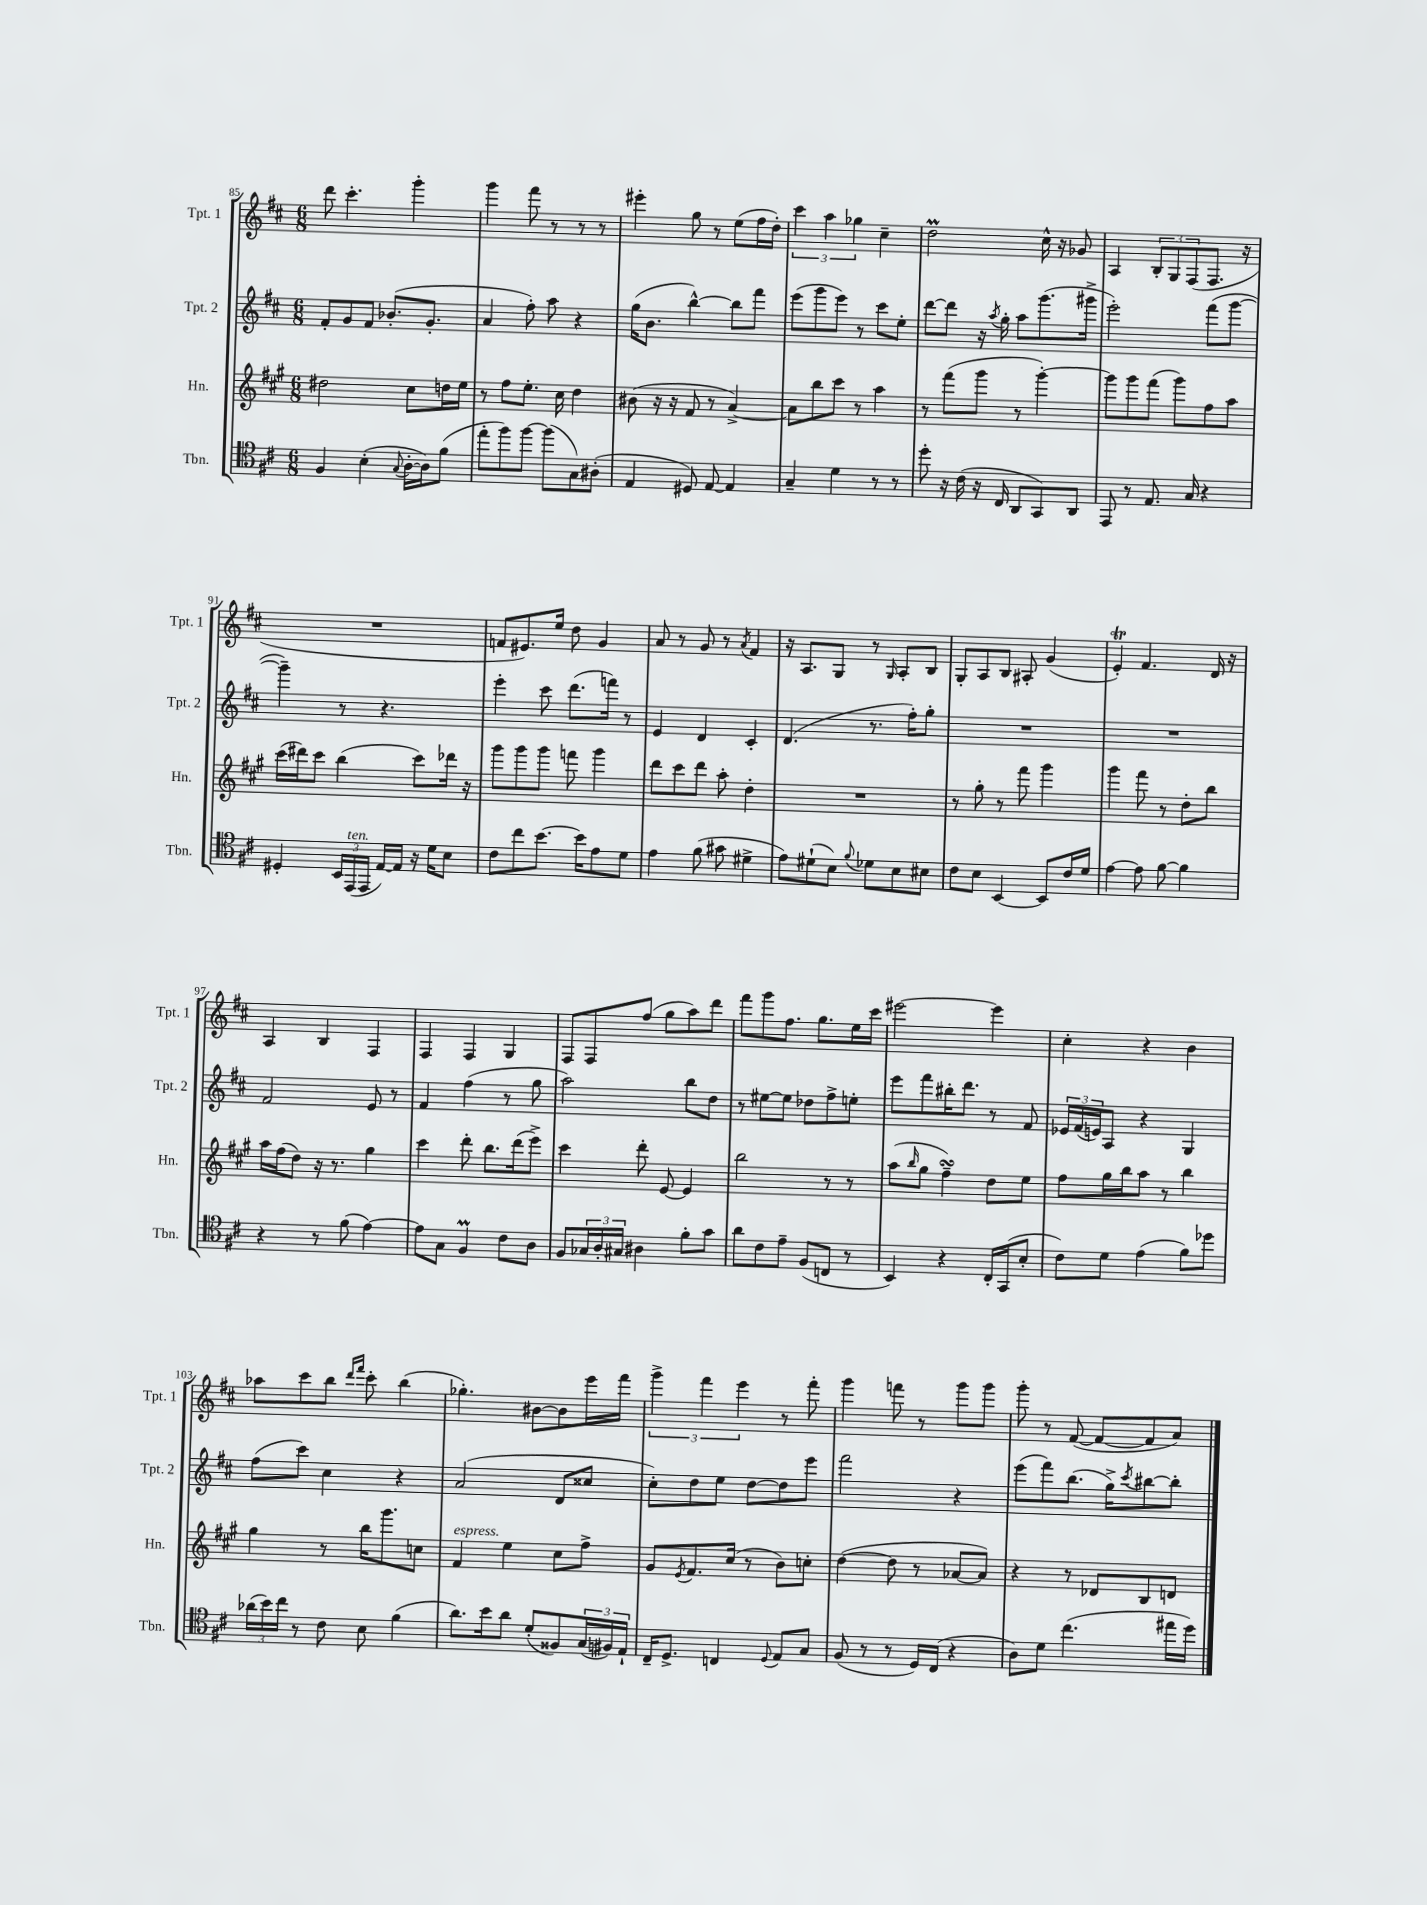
<<
\new StaffGroup <<
\new Staff = "s0" \with { instrumentName = "Tpt. 1" shortInstrumentName = "Tpt. 1" } {
    \clef treble \key d \major \numericTimeSignature \time 6/8
    d'''8 cis'''4.-. g'''4-. |
    g'''4 fis'''8 r8 r8 r8 |
    eis'''4-. g''8 r8 e''8( fis''16 d''16-.) |
    \tuplet 3/2 { cis'''4 a''4 ges''4 } cis''4-- |
    d''2\prall cis''16-^ r16 ges'8 |
    a4 \tuplet 3/2 { b8-. g8 fis8( } fis8. r16 |
    R2. |
    f'8 eis'8.) e''16 d''8 g'4 |
    a'8 r8 g'8 r8 \acciaccatura { a'8 } fis'4 |
    r16 a8. g8 r8 \grace { g16 } a8-. b8 |
    g8-. a8 b8 ais8-. g'4( |
    e'4-.\trill) fis'4. d'16 r16 |
    a4 b4 fis4 |
    fis4 fis4 g4 |
    fis8 fis8 fis''8( g''8 a''8) d'''8 |
    fis'''8 g'''8 fis''8. g''8. e''16 cis'''16 |
    eis'''2~ eis'''4 |
    cis''4-. r4 b'4 |
    aes''8 cis'''8 b''8 \grace { d'''16 fis'''16 } cis'''8-. b''4( |
    ges''4.-.) bis'8~ bis'8 e'''16 fis'''16 |
    \tuplet 3/2 { g'''4-> fis'''4 e'''4 } r8 fis'''8-. |
    g'''4 f'''8 r8 g'''8 g'''8 |
    g'''8-. r8 fis'8~( fis'8~ fis'8 a'8) \bar "|." |
}
\new Staff = "s1" \with { instrumentName = "Tpt. 2" shortInstrumentName = "Tpt. 2" } {
    \clef treble \key d \major \numericTimeSignature \time 6/8
    fis'8-. g'8 fis'8 bes'8.-.( g'8.-. |
    a'4 fis''8-.) a''8 r4 |
    g''16( b'8. b''4~-^) b''8 fis'''8 |
    e'''8( g'''8 e'''8) r8 cis'''8 e''8-. |
    d'''8~ d'''8 r16 \acciaccatura { a''8 } g''16-. a''8 g'''8.( gis'''16-> |
    e'''2-.) fis'''8( g'''8~ |
    g'''4--) r8 r4. |
    e'''4-. cis'''8 d'''8.( f'''16) r8 |
    e'4 d'4 cis'4-. |
    d'4.( r8. fis''16-.) g''8-. |
    R2. |
    R2. |
    fis'2 e'8 r8 |
    fis'4 fis''4( r8 g''8 |
    a''2) b''8 d''8 |
    r8 eis''8~ eis''8 des''8 fis''8-> e''8-. |
    e'''8 fis'''8 bis''16-. d'''8. r8 fis'8 |
    \tuplet 3/2 { ees'16 fis'16( e'16) } a8 r4 g4 |
    fis''8( cis'''8) cis''4 r4 |
    a'2( d'8 cisis''8 |
    cis''8-.) d''8 e''8 d''8~ d''8 e'''8 |
    fis'''2 r4 |
    e'''8( fis'''8) b''8.( g''16->) \acciaccatura { cis'''8 } bis''8~ bis''8-. \bar "|." |
}
\new Staff = "s2" \with { instrumentName = "Hn." shortInstrumentName = "Hn." } {
    \clef treble \key a \major \numericTimeSignature \time 6/8
    dis''2 cis''8 d''16 e''16 |
    r8 fis''8 e''8.-. cis''16 d''4 |
    bis'8( r16 r16 fis'8 r8 a'4~->) |
    a'8 b''8 cis'''8 r8 a''4 |
    r8 fis'''8( gis'''8 r8 gis'''4~-.) |
    gis'''8 gis'''8 fis'''8( gis'''8) fis''8 a''8 |
    cis'''16( dis'''16) cis'''8 b''4( cis'''8) des'''16 r16 |
    gis'''8 gis'''8 gis'''8 f'''8 gis'''4 |
    d'''8 cis'''8 d'''8 a''8-. d''4-. |
    R2. |
    r8 gis''8-. r8 fis'''8 gis'''4 |
    gis'''4 fis'''8 r8 d''8-. b''8 |
    a''16 fis''16( d''8) r16 r8. gis''4 |
    cis'''4 d'''8-. b''8. d'''16( e'''8->) |
    cis'''4 d'''8-. e'8~ e'4 |
    b''2 r8 r8 |
    a''8( \grace { b''16 } gis''8 fis''4--\turn) d''8 e''8 |
    fis''8 gis''16 b''16 a''8 r8 b''4 |
    gis''4 r8 b''16 gis'''8. c''8 |
    fis'4^\markup { \italic "espress." } e''4 cis''8 fis''8-> |
    gis'8 \acciaccatura { e'8 } fis'8. cis''16( r8 b'8) c''8-. |
    d''4~( d''8 r8 aes'8~ aes'8) |
    r4 r8 des'8 b8 d'8 \bar "|." |
}
\new Staff = "s3" \with { instrumentName = "Tbn." shortInstrumentName = "Tbn." } {
    \clef tenor \key d \major \numericTimeSignature \time 6/8
    fis4 b4-.( \appoggiatura { g8 } a16~-. a16) fis'8( |
    e''8-. fis''8) fis''8~ fis''8( g8) ais8-.( |
    e4 dis8) e8~ e4 |
    g4-- d'4 r8 r8 |
    d''8-. r16 cis'16( r16 cis16 a,8 g,8) a,8 |
    e,8 r8 e8. g16 r4 |
    dis4-. \tuplet 3/2 { b,16 e,16^\markup { \italic "ten." }( e,16 } e16~) e16 r16 d'16 b8 |
    cis'8 cis''8 b'8.~ b'16 e'8 d'8 |
    e'4 fis'8( gis'8 dis'4-> |
    e'8) dis'8-!( b8) \appoggiatura { fis'8 } des'8 b8 bis8 |
    cis'8 b8 b,4~ b,8 cis'16 d'16 |
    e'4~ e'8 fis'8~ fis'4 |
    r4 r8 fis'8( e'4~) |
    e'8 g8 fis4\prall cis'8 a8 |
    fis8 \tuplet 3/2 { ges16 a16-. gis16 } ais4 fis'8-. g'8 |
    a'8 cis'8 e'8-- fis8( c8 r8 |
    b,4) r4 cis16-. g,16( b8-. |
    cis'8) d'8 e'4( fis'8) des''8 |
    \tuplet 3/2 { aes'16( b'16) cis''16 } r8 cis'8 b8 fis'4( |
    a'8.) b'16 a'8 d'8-.( fisis8) \tuplet 3/2 { g16( fis16) e16-! } |
    cis16-- d8.-> c4 \appoggiatura { d8 } e8 g8 |
    fis8( r8 r8 d16) cis16( r4 |
    a8) d'8 cis''4.( eis''16 d''16) \bar "|." |
}
>>
>>
\layout { \context { \Score currentBarNumber = #85 } }
